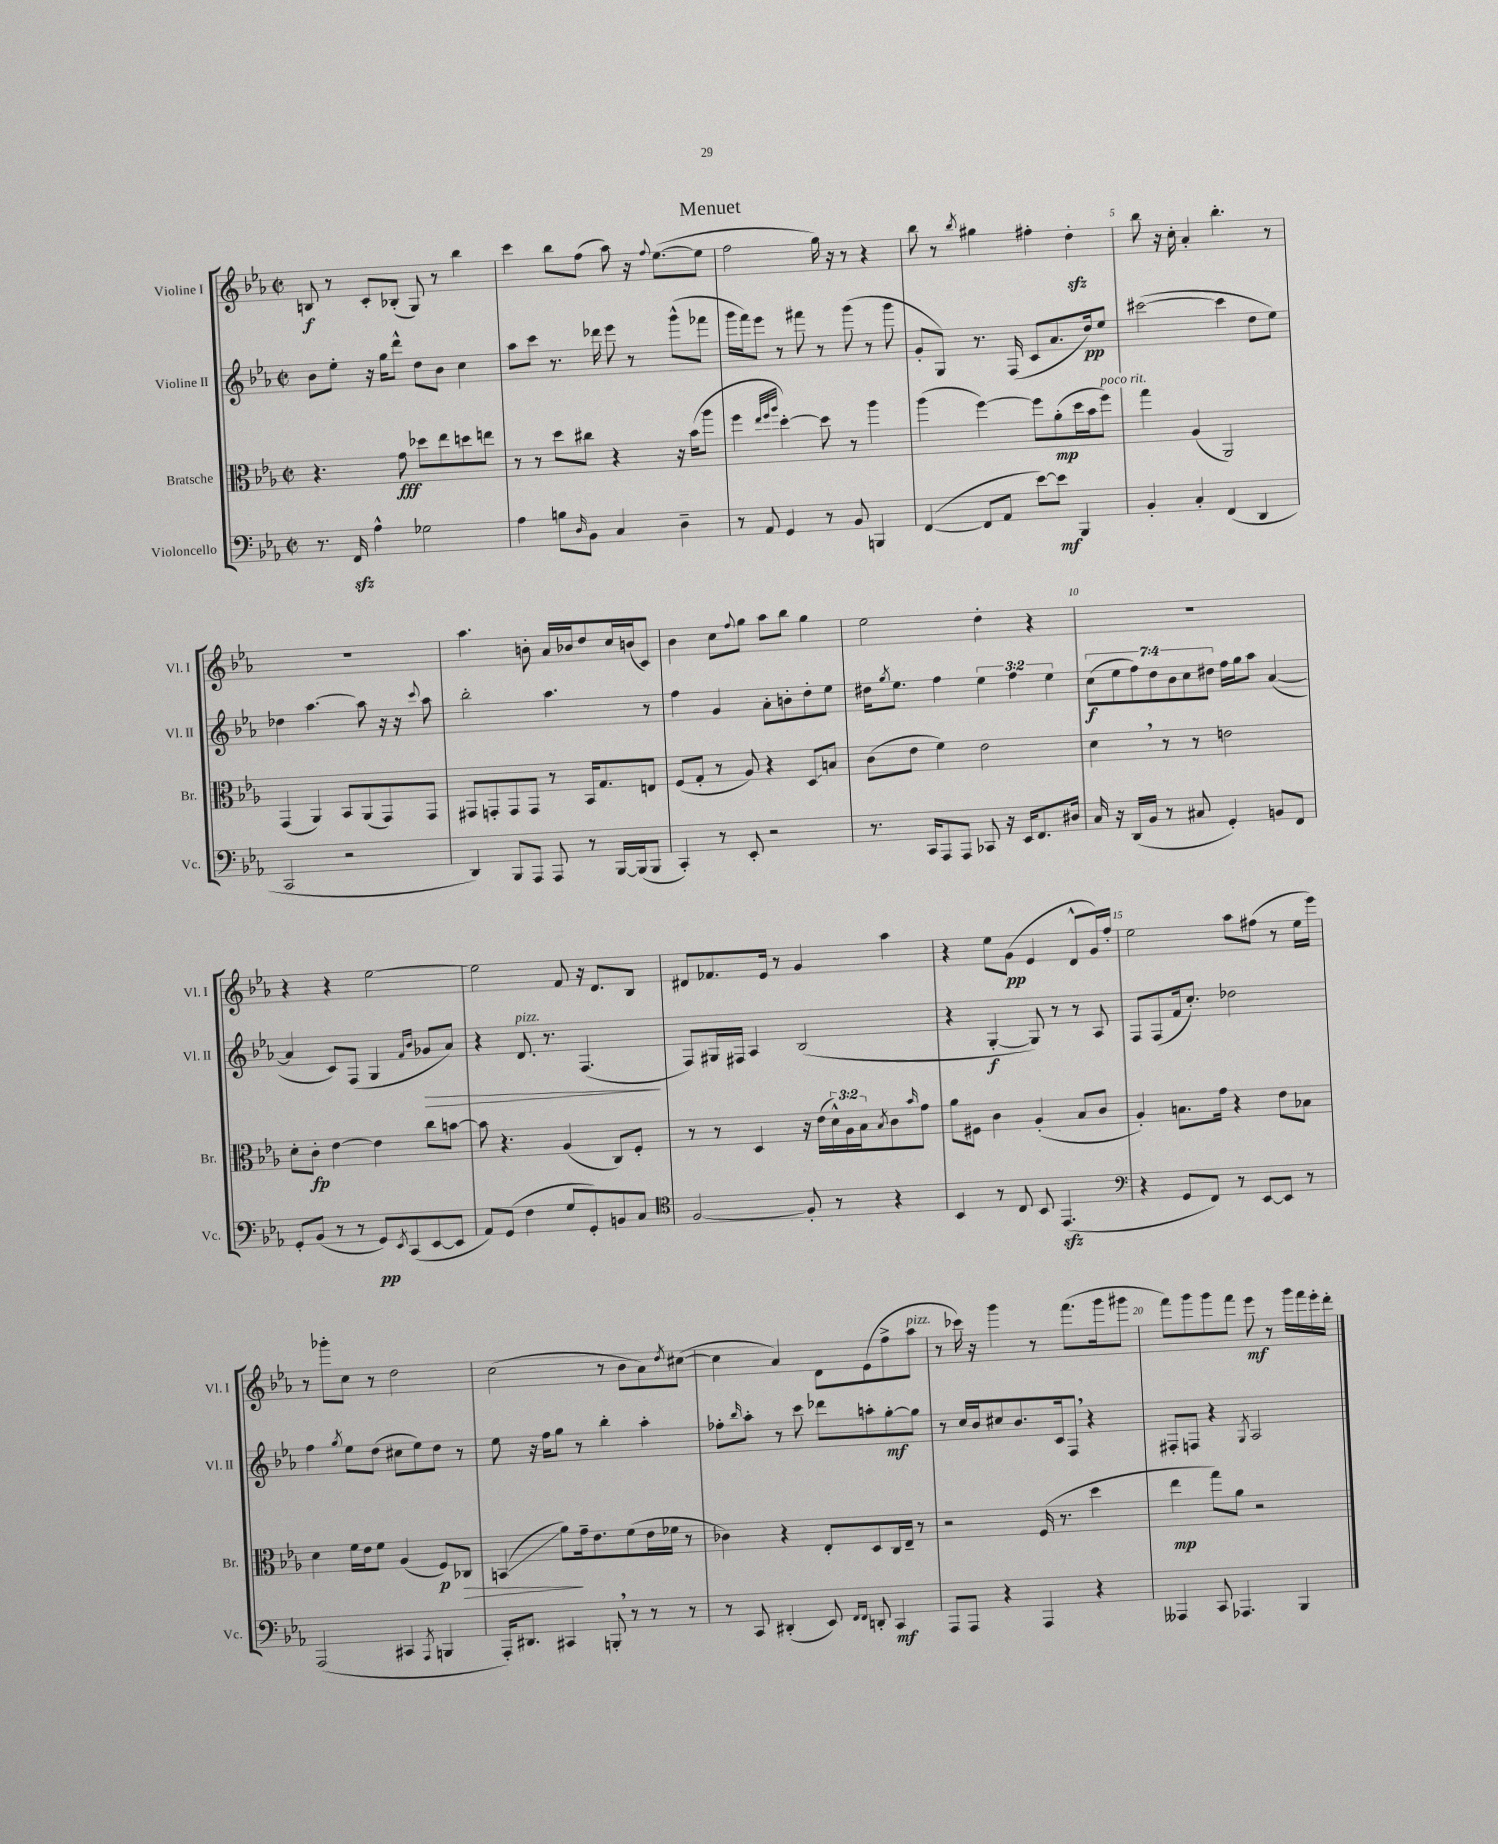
\header { title = "Menuet" }
<<
\new StaffGroup <<
\new Staff = "s0" \with { instrumentName = "Violine I" shortInstrumentName = "Vl. I" } {
    \clef treble \key ees \major \defaultTimeSignature \time 2/2
    b8\f r8 c'8-. bes8-.( g8) r8 bes''4 |
    c'''4 bes''8 f''8( aes''8) r16 \appoggiatura { f''8 } ees''8.~( ees''8 |
    f''2 g''16) r16 r8 r4 |
    bes''8 r8 \acciaccatura { bes''8 } gis''4 fis''4-. d''4-.\sfz |
    bes''8 r16 c''16-. aes'4-. bes''4.-. r8 |
    R1 |
    aes''4. b'8-. aes'16 bes'16 d''8 c''16 b'16( c'8) |
    bes'4 c''8 \appoggiatura { f''8 } g''8 aes''8 bes''8 g''4 |
    ees''2 d''4-. r4 |
    R1 |
    r4 r4 ees''2~ |
    ees''2 f'8 r16 d'8. bes8 |
    dis'8 fes'8. ees'16 r8 g'4 aes''4 |
    r4 ees''8 g'8\pp( ees'4 d'8-^ g'16) f''16-. |
    ees''2 aes''8 fis''8( r8 ees''16 ees'''16) |
    r8 ges'''8-. c''8 r8 d''2 |
    c''2( r8 bes'8 aes'8) \acciaccatura { d''8 } cis''8~( |
    cis''4 aes'4) d'8 ees'8( f''8-> aes''8^\markup { \italic "pizz." } |
    r8 ces'''16) r16 g'''4 r8 f'''8.( g'''16 gis'''8 |
    f'''8) g'''8 g'''8 f'''8 ees'''8\mf r8 g'''16 f'''16 ees'''16-. d'''16-. \bar "|." |
}
\new Staff = "s1" \with { instrumentName = "Violine II" shortInstrumentName = "Vl. II" } {
    \clef treble \key ees \major \defaultTimeSignature \time 2/2 \override Staff.TupletNumber.text = #tuplet-number::calc-fraction-text
    bes'8 ees''8-. r16 g''16 d'''8-^ d''8 bes'8 c''4 |
    aes''8 c'''8 r8. des'''16 ees'''8 r8 g'''8-^( fes'''8 |
    g'''16 f'''16) ees'''8 r8 fis'''8 r8 g'''8( r8 g'''8 |
    g'8-. g8) r8. f16( c'8 aes'8. d''16\pp) ees''8 |
    cis'''2~( cis'''4 d''8 ees''8) |
    des''4 aes''4.~ aes''8 r16 r16 \appoggiatura { c'''8 } aes''8 |
    bes''2-. aes''4. r8 |
    f''4 g'4 aes'8-. b'8-. d''8-. ees''8 |
    dis''16 \acciaccatura { g''8 } ees''8. f''4 \tuplet 3/2 { ees''4 f''4 ees''4 } |
    \tuplet 7/4 { c''8\f( ees''8 f''8) d''8 bes'8 c''8 dis''8 } f''16 g''16 aes''8 aes'4~( |
    aes'4 c'8) f8( g4 \grace { f'16 bes'16 } ges'8\> aes'8) |
    r4 d'8.^\markup { \italic "pizz." } r8. f4.\!( |
    f8) gis16 fis16 aes4 bes2( |
    r4 g4~-.\f g8) r8 r8 aes8 |
    f8 f8( f'16 c''8.-.) des''2 |
    f''4 \acciaccatura { g''8 } ees''8 d''8( cis''8 ees''8) d''8 r8 |
    ees''8 r16 f''16 g''8 r8 bes''4-. aes''4-. |
    fes''8-. \grace { bes''16 } aes''8-. r8 c'''8 des'''8 a''8-. g''8~-.\mf g''8 |
    r8 c''16 bes'16 cis''8 bes'8. c'16 f8 \breathe r4 |
    fis8-. f8 r4 \acciaccatura { g8 } aes2 \bar "|." |
}
\new Staff = "s2" \with { instrumentName = "Bratsche" shortInstrumentName = "Br." } {
    \clef alto \key ees \major \defaultTimeSignature \time 2/2 \override Staff.TupletNumber.text = #tuplet-number::calc-fraction-text
    r4. g'8\fff des''8 ees''8 d''8 e''8 |
    r8 r8 d''8 cis''8 r4 r16 bes'16( aes''8 |
    f''4 \grace { ees''32 f''32 aes''32 } d''4~-.) d''8 r8 aes''4 |
    aes''4( f''4~) f''8 aes'8-.\mp( d''16 bes'16 f''8^\markup { \italic "poco rit." }) |
    g''4 aes4( aes,2) |
    g,4( aes,4) bes,8 aes,8( g,8) g,8 |
    gis,8 g,8-. g,8 g,8 r8 bes,16 g8. e8 |
    f8( g8-. r8 aes8) r4 d8\glissando b8 |
    c'8( ees'8 f'4) ees'2 |
    d'4 \breathe r8 r8 e'2 |
    d'8-. c'8-.\fp ees'4~ ees'4 c''8 b'8~ |
    b'8 r4. aes4( c8) f8-. |
    r8 r8 d4 r16 ees'16( \tuplet 3/2 { d'16-^) aes16 bes16 } \acciaccatura { bes8 } c'8 \grace { bes'16 } g'8 |
    aes'8 fis8 c'4 aes4-.( bes8 c'8 |
    aes4-.) b8. g'16 r4 ees'8 bes8 |
    d'4 f'16 ees'16 f'8 aes4( f8\p) ces8\> |
    b,4\glissando( aes'8\!) g'16-- ees'8. f'8( ees'16 fes'16 r8 |
    ces'4) r4 ees8-. d8 c16 ees16-- r8 |
    r2 f16( r8. d''4 |
    ees''4\mp g''8) aes'8 r2 \bar "|." |
}
\new Staff = "s3" \with { instrumentName = "Violoncello" shortInstrumentName = "Vc." } {
    \clef bass \key ees \major \defaultTimeSignature \time 2/2
    r8. f,16\sfz aes4-^ ges2 |
    aes4 b8 \grace { d16 } bes,8 c4 d4-- |
    r8 aes,8 g,4 r8 bes,8 b,,4 |
    f,4~( f,8 aes,8 ees'8~) ees'8\mf bes,,4 |
    bes,4-. c4-. f,4( d,4 |
    c,2 r2 |
    d,4) bes,,8 aes,,8 aes,,8 r8 bes,,16~ bes,,16( bes,,8 |
    c,4-.) r8 ees,8-. r2 |
    r8. c,16 aes,,8 aes,,8 ces,8 r16 ees,16 f,8. dis16 |
    c16 r16 d,16( bes,16 r8 cis8 g,4-.) b,8 f,8 |
    g,8-. bes,8( r8 r8 g,8\pp) \acciaccatura { ees,8 } c,8( ees,8~ ees,8 |
    aes,8) g,8( f4 g8 g,8-.) b,8 c8 |
    \clef tenor f2~ f8-. r8 r4 |
    bes,4 r8 c8 bes,8 ees,4.\sfz( |
    \clef bass r4 g,8 f,8) r8 ees,8~ ees,8 r8 |
    aes,,2( cis,4 \acciaccatura { aes,,8 } b,,4 |
    aes,,16-.) dis,8. cis,4 b,,8-. \breathe r8 r8 r8 |
    r8 c,8 dis,4-.( ees,8) \grace { f,16 f,16 } d,8-. c,4\mf |
    aes,,8 aes,,8 r4 aes,,4 r4 |
    aeses,,4 c,8 aes,,4. bes,,4 \bar "|." |
}
>>
>>
\layout { \context { \Score \override BarNumber.break-visibility = ##(#f #t #t) barNumberVisibility = #(every-nth-bar-number-visible 5) } }
